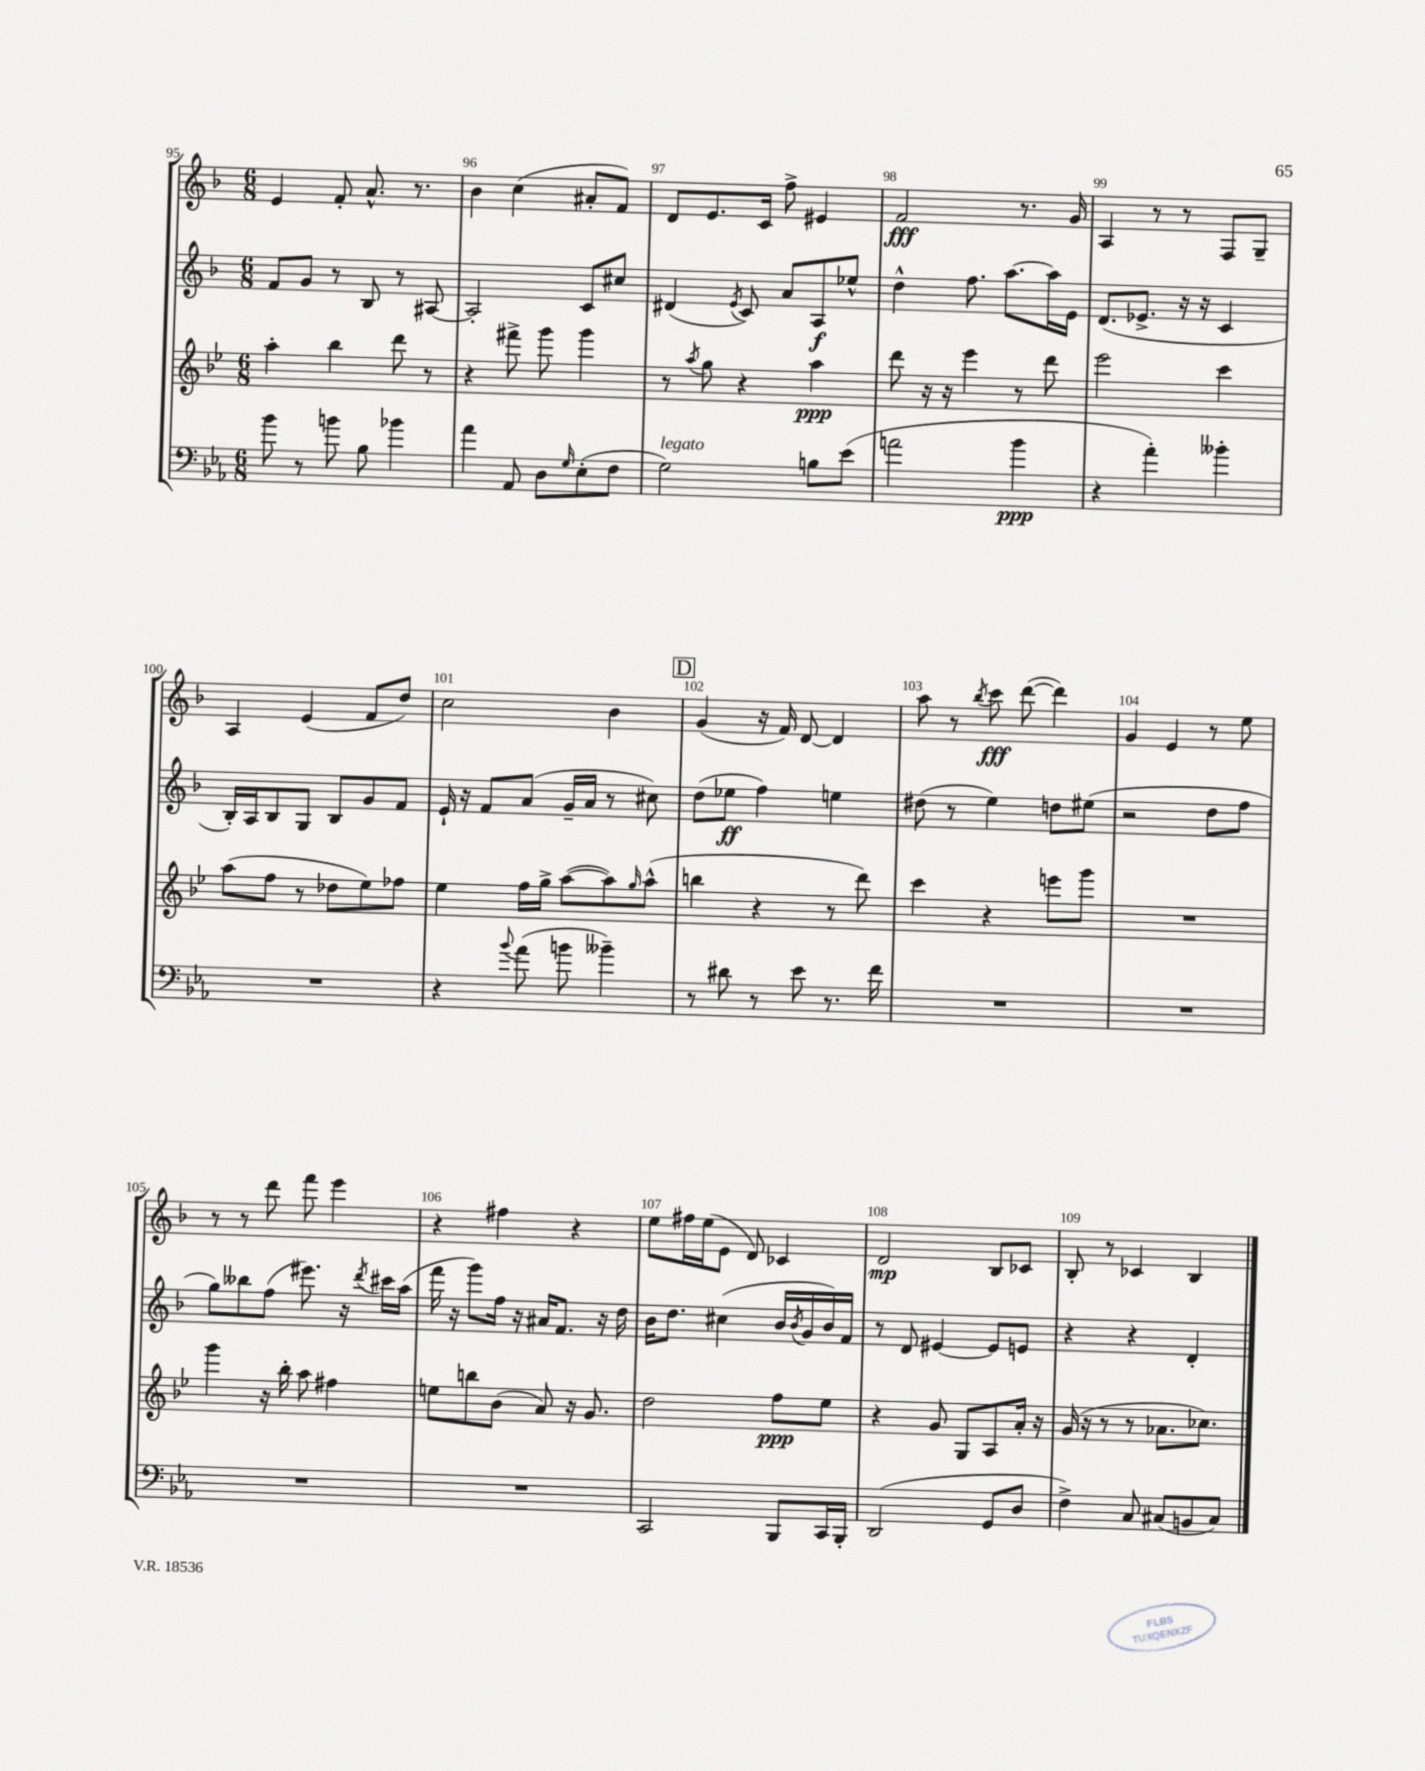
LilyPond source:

<<
\new StaffGroup <<
\new Staff = "s0" {
    \clef treble \key f \major \numericTimeSignature \time 6/8
    e'4 f'8-. a'8.-^ r8. |
    bes'4 c''4( ais'8-. f'8) |
    d'8 e'8. c'16 f''8-> eis'4 |
    f'2\fff r8. g'16 |
    a4 r8 r8 f8 g8-- |
    a4 e'4( f'8 d''8) |
    c''2 bes'4 |
    \mark \markup { \box "D" } g'4( r16 f'16) d'8~ d'4 |
    a''8 r8 \acciaccatura { bes''8 } c'''8\fff d'''8~( d'''4) |
    g'4 e'4 r8 e''8 |
    r8 r8 d'''8 f'''8 e'''4 |
    r4 fis''4 r4 |
    e''8 fis''16 e''16( e'8 d'8) ces'4 |
    d'2\mp bes8 ces'8 |
    bes8-. r8 ces'4 bes4 \bar "|." |
}
\new Staff = "s1" {
    \clef treble \key f \major \numericTimeSignature \time 6/8
    f'8 g'8 r8 bes8 r8 ais8~ |
    ais2-. c'8 cis''8 |
    dis'4( \acciaccatura { e'8 } c'8) a'8 a8\f ees''8-^ |
    d''4-^ f''8. a''8.~ a''16 e'16 |
    d'8.( ees'8.-> r16 r16 c'4 |
    bes16-.) a16 bes8 g8 bes8 g'8 f'8 |
    e'16-! r16 f'8 a'8( g'16-- a'16 r8 cis''8) |
    \mark \markup { \box "D" } d''8( ees''8\ff f''4) e''4 |
    dis''8( r8 e''4) d''8 eis''8( |
    r2 d''8 f''8 |
    g''8) beses''8 f''8( eis'''8.) r16 \acciaccatura { d'''8 } cis'''16 a''16( |
    f'''16 r16 g'''8) f''16 r16 ais'16 f'8. r16 d''16 |
    bes'16 d''8. cis''4( bes'16 \acciaccatura { bes'8 } g'16 bes'16) f'16 |
    r8 d'8 eis'4~ eis'8 e'8 |
    r4 r4 d'4-. \bar "|." |
}
\new Staff = "s2" {
    \clef treble \key bes \major \numericTimeSignature \time 6/8
    a''4-. bes''4 d'''8 r8 |
    r4 fis'''8-> g'''8 g'''4 |
    r8 \acciaccatura { a''8 } g''8 r4 a''4\ppp |
    d'''8 r16 r16 ees'''4 r8 d'''8 |
    ees'''2 c'''4 |
    a''8( f''8 r8 des''8 ees''8) fes''8 |
    ees''4 f''16 g''16-> a''8~( a''8) \grace { g''16 } a''8-^( |
    \mark \markup { \box "D" } b''4 r4 r8 d'''8) |
    c'''4 r4 e'''8 g'''8 |
    R2. |
    g'''4 r16 bes''16-. a''8 fis''4 |
    e''8 b''8 bes'8( a'8) r16 g'8. |
    d''2 f''8\ppp ees''8 |
    r4 g'8 g8 a8 a'16-. r16 |
    g'16( r16 r8 r8 aes'8. ces''8.) \bar "|." |
}
\new Staff = "s3" {
    \clef bass \key ees \major \numericTimeSignature \time 6/8
    bes'8 r8 b'8 bes8 bes'4 |
    aes'4 aes,8 d8 \grace { g16 } ees8-.( f8 |
    g2^\markup { \italic "legato" }) b8 ees'8( |
    a'2 bes'4\ppp |
    r4 aes'4-.) beses'4-. |
    R2. |
    r4 \appoggiatura { bes'8 } aes'8( b'8 beses'4--) |
    \mark \markup { \box "D" } r8 dis'8 r8 ees'8 r8. f'16 |
    R2. |
    R2. |
    R2. |
    R2. |
    c,2 bes,,8 c,16 bes,,16-. |
    d,2( g,8 d8 |
    f4->) c8 cis8( b,8 cis8) \bar "|." |
}
>>
>>
\layout { \context { \Score currentBarNumber = #95 \override BarNumber.break-visibility = ##(#f #t #t) barNumberVisibility = #all-bar-numbers-visible } }
